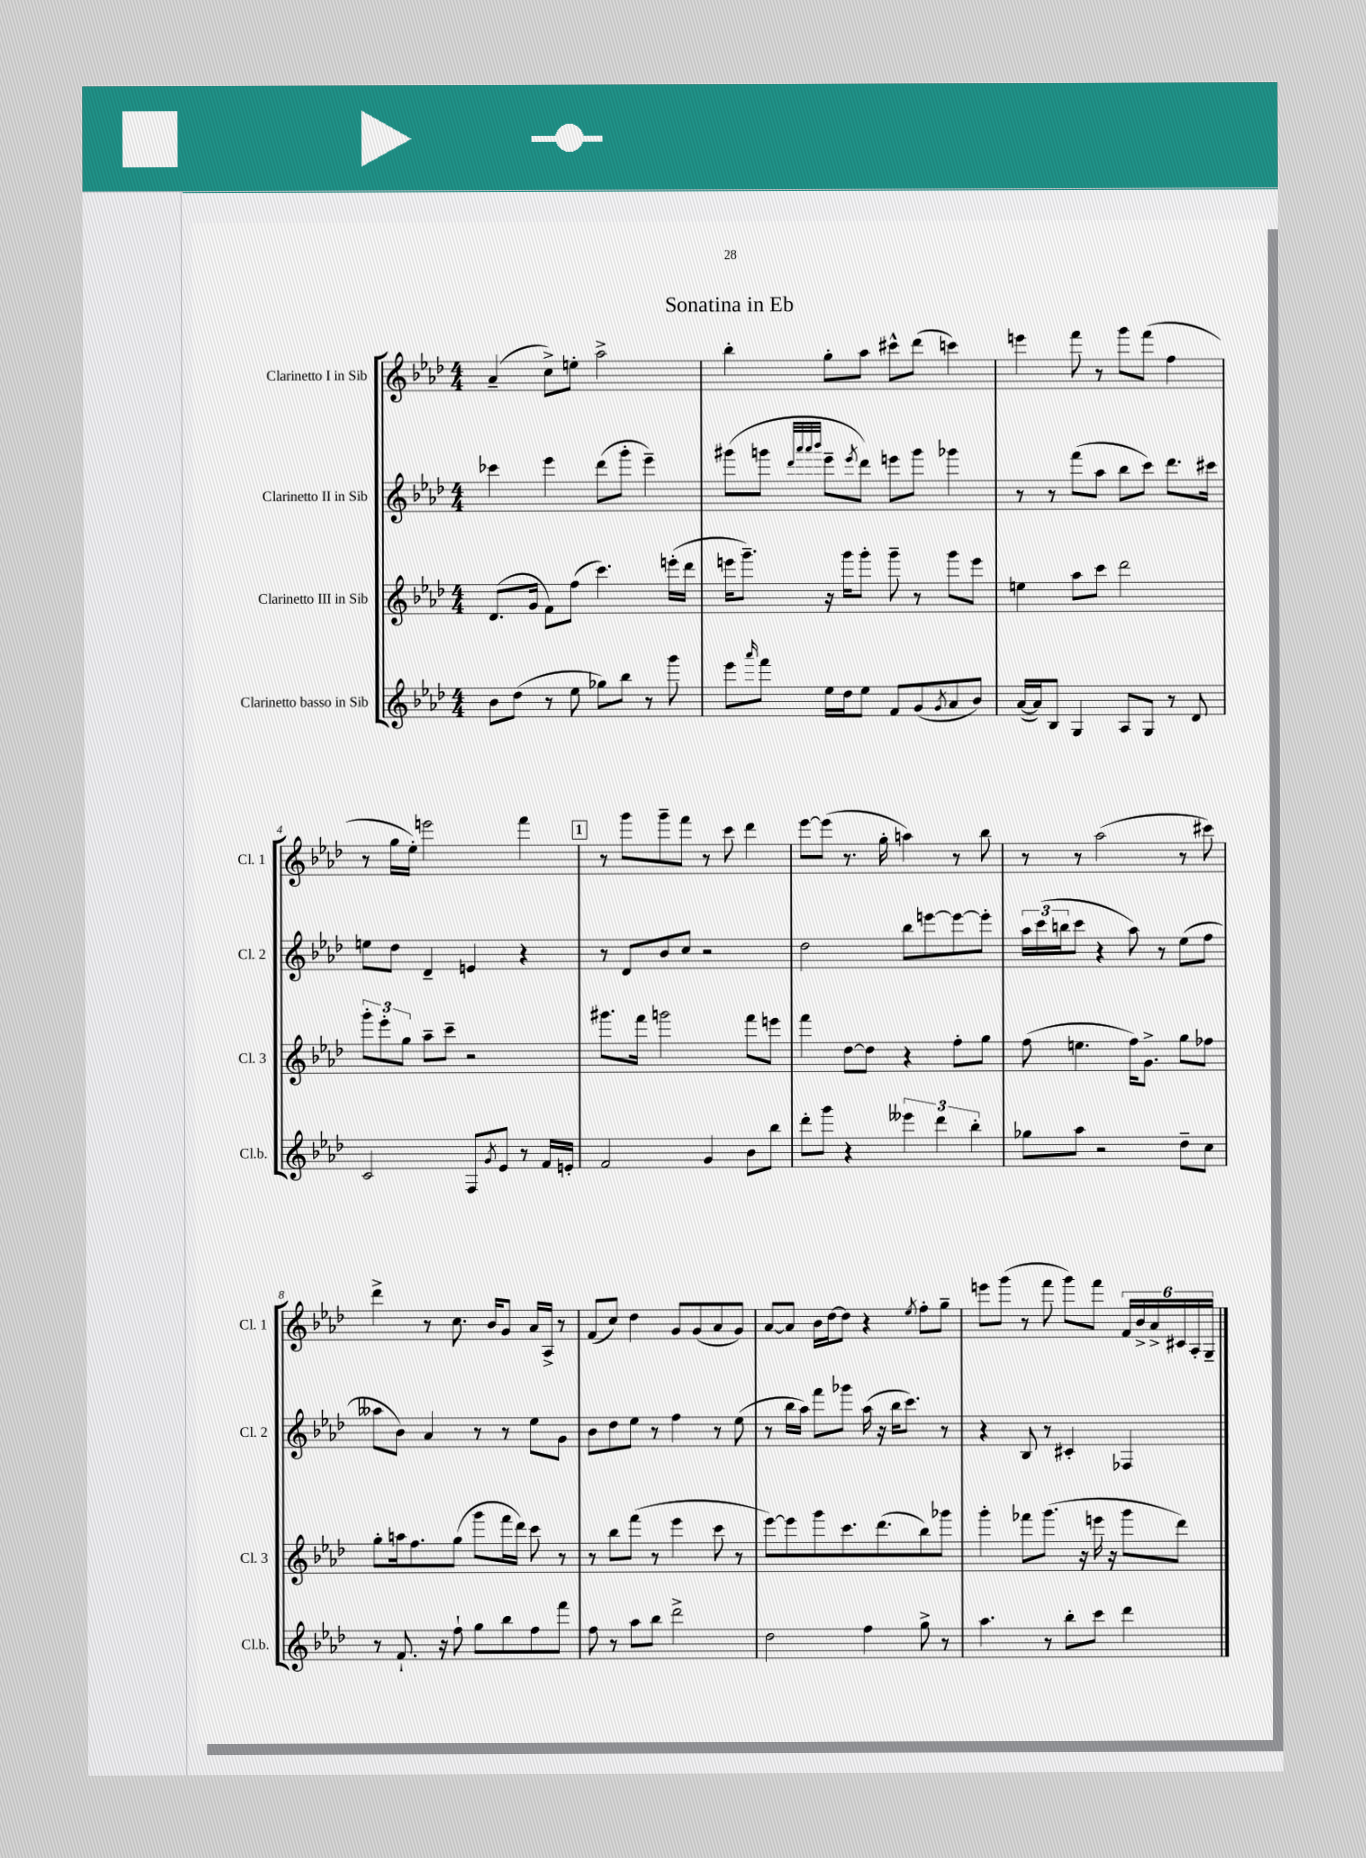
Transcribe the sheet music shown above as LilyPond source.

\header { title = "Sonatina in Eb" }
<<
\new StaffGroup <<
\new Staff = "s0" \with { instrumentName = "Clarinetto I in Sib" shortInstrumentName = "Cl. 1" } {
    \clef treble \key aes \major \numericTimeSignature \time 4/4
    aes'4--( c''8->) e''8-. aes''2-> |
    bes''4-. g''8-. aes''8 cis'''8-^ des'''8( c'''4) |
    e'''4 f'''8 r8 g'''8 f'''8( f''4 |
    r8 g''16 ees''16-.) e'''2 f'''4 |
    \mark \markup { \box "1" } r8 g'''8 g'''8-- f'''8 r8 c'''8 des'''4 |
    ees'''8~ ees'''8( r8. g''16-. a''4) r8 bes''8 |
    r8 r8 aes''2( r8 cis'''8) |
    des'''4-> r8 c''8. bes'16 g'8 aes'16 aes16-> r8 |
    f'8( c''8) des''4 g'8 g'8( aes'8 g'8) |
    aes'8~ aes'8 bes'16 des''16~ des''8 r4 \acciaccatura { ees''8 } f''8-. g''8-- |
    e'''8 g'''8( r8 f'''8 g'''8) f'''8 \tuplet 6/4 { f'16 bes'16-> aes'16-> cis'16 aes16-. g16-- } \bar "|." |
}
\new Staff = "s1" \with { instrumentName = "Clarinetto II in Sib" shortInstrumentName = "Cl. 2" } {
    \clef treble \key aes \major \numericTimeSignature \time 4/4
    ces'''4 ees'''4 des'''8( g'''8-. ees'''4--) |
    gis'''8( g'''8 \grace { des'''32 aes'''32 aes'''32 bes'''32 } ees'''8-- \acciaccatura { ees'''8 } des'''8) e'''8 g'''8 ges'''4 |
    r8 r8 f'''8( aes''8 bes''8 c'''8) des'''8. cis'''16 |
    e''8 des''8 des'4-- e'4 r4 |
    \mark \markup { \box "1" } r8 des'8 bes'8 c''8 r2 |
    des''2 bes''8 e'''8~ e'''8~ e'''8-. |
    \tuplet 3/2 { aes''16 c'''16( b''16 } c'''8 r4 aes''8) r8 ees''8( f''8 |
    aeses''8 bes'8) aes'4 r8 r8 ees''8 g'8 |
    bes'8 des''8 ees''8 r8 f''4 r8 ees''8( |
    r8 bes''16 aes''16) f'''8 ges'''8 aes''16( r16 bes''16 c'''8.) r8 |
    r4 bes8 r8 cis'4-. fes4 \bar "|." |
}
\new Staff = "s2" \with { instrumentName = "Clarinetto III in Sib" shortInstrumentName = "Cl. 3" } {
    \clef treble \key aes \major \numericTimeSignature \time 4/4
    des'8.( g'16 f'8) f''8( c'''4.) e'''16-.( des'''16 |
    e'''16 g'''8.--) r16 g'''16 g'''8-. g'''8-- r8 g'''8 e'''8 |
    e''4 aes''8 c'''8 des'''2 |
    \tuplet 3/2 { g'''8-. ees'''8-. g''8 } aes''8-- c'''8-- r2 |
    \mark \markup { \box "1" } gis'''8. f'''16 g'''2 f'''8 e'''8 |
    f'''4 des''8~ des''8 r4 f''8-. g''8 |
    f''8( e''4. f''16) g'8.-> g''8 fes''8 |
    g''8-. a''16 f''8. g''8( g'''8 f'''16 des'''16) c'''8 r8 |
    r8 bes''8 f'''8( r8 ees'''4 c'''8 r8 |
    ees'''8~) ees'''8 g'''8 c'''8. des'''8.( bes''8) ges'''8 |
    g'''4-. fes'''8 g'''8.( r16 e'''16 r16 g'''8 des'''8) \bar "|." |
}
\new Staff = "s3" \with { instrumentName = "Clarinetto basso in Sib" shortInstrumentName = "Cl.b." } {
    \clef treble \key aes \major \numericTimeSignature \time 4/4
    bes'8 des''8( r8 ees''8 ges''8) bes''8 r8 g'''8 |
    ees'''8 \grace { aes'''16 } f'''8 ees''16 des''16 ees''8 f'8 g'8( \acciaccatura { g'8 } aes'8 bes'8) |
    aes'16~( aes'16) bes8 g4 aes8 g8 r8 des'8 |
    c'2 f8 \acciaccatura { g'8 } ees'8 r8 f'16 e'16-. |
    \mark \markup { \box "1" } f'2 g'4 bes'8 bes''8 |
    des'''8-. g'''8 r4 \tuplet 3/2 { eeses'''4 des'''4 bes''4-. } |
    ges''8 aes''8 r2 des''8-- c''8 |
    r8 f'8.-! r16 f''8-! g''8 bes''8 f''8 f'''8 |
    f''8 r8 aes''8 bes''8 des'''2-> |
    des''2 f''4 g''8-> r8 |
    aes''4. r8 bes''8-. c'''8 des'''4 \bar "|." |
}
>>
>>
